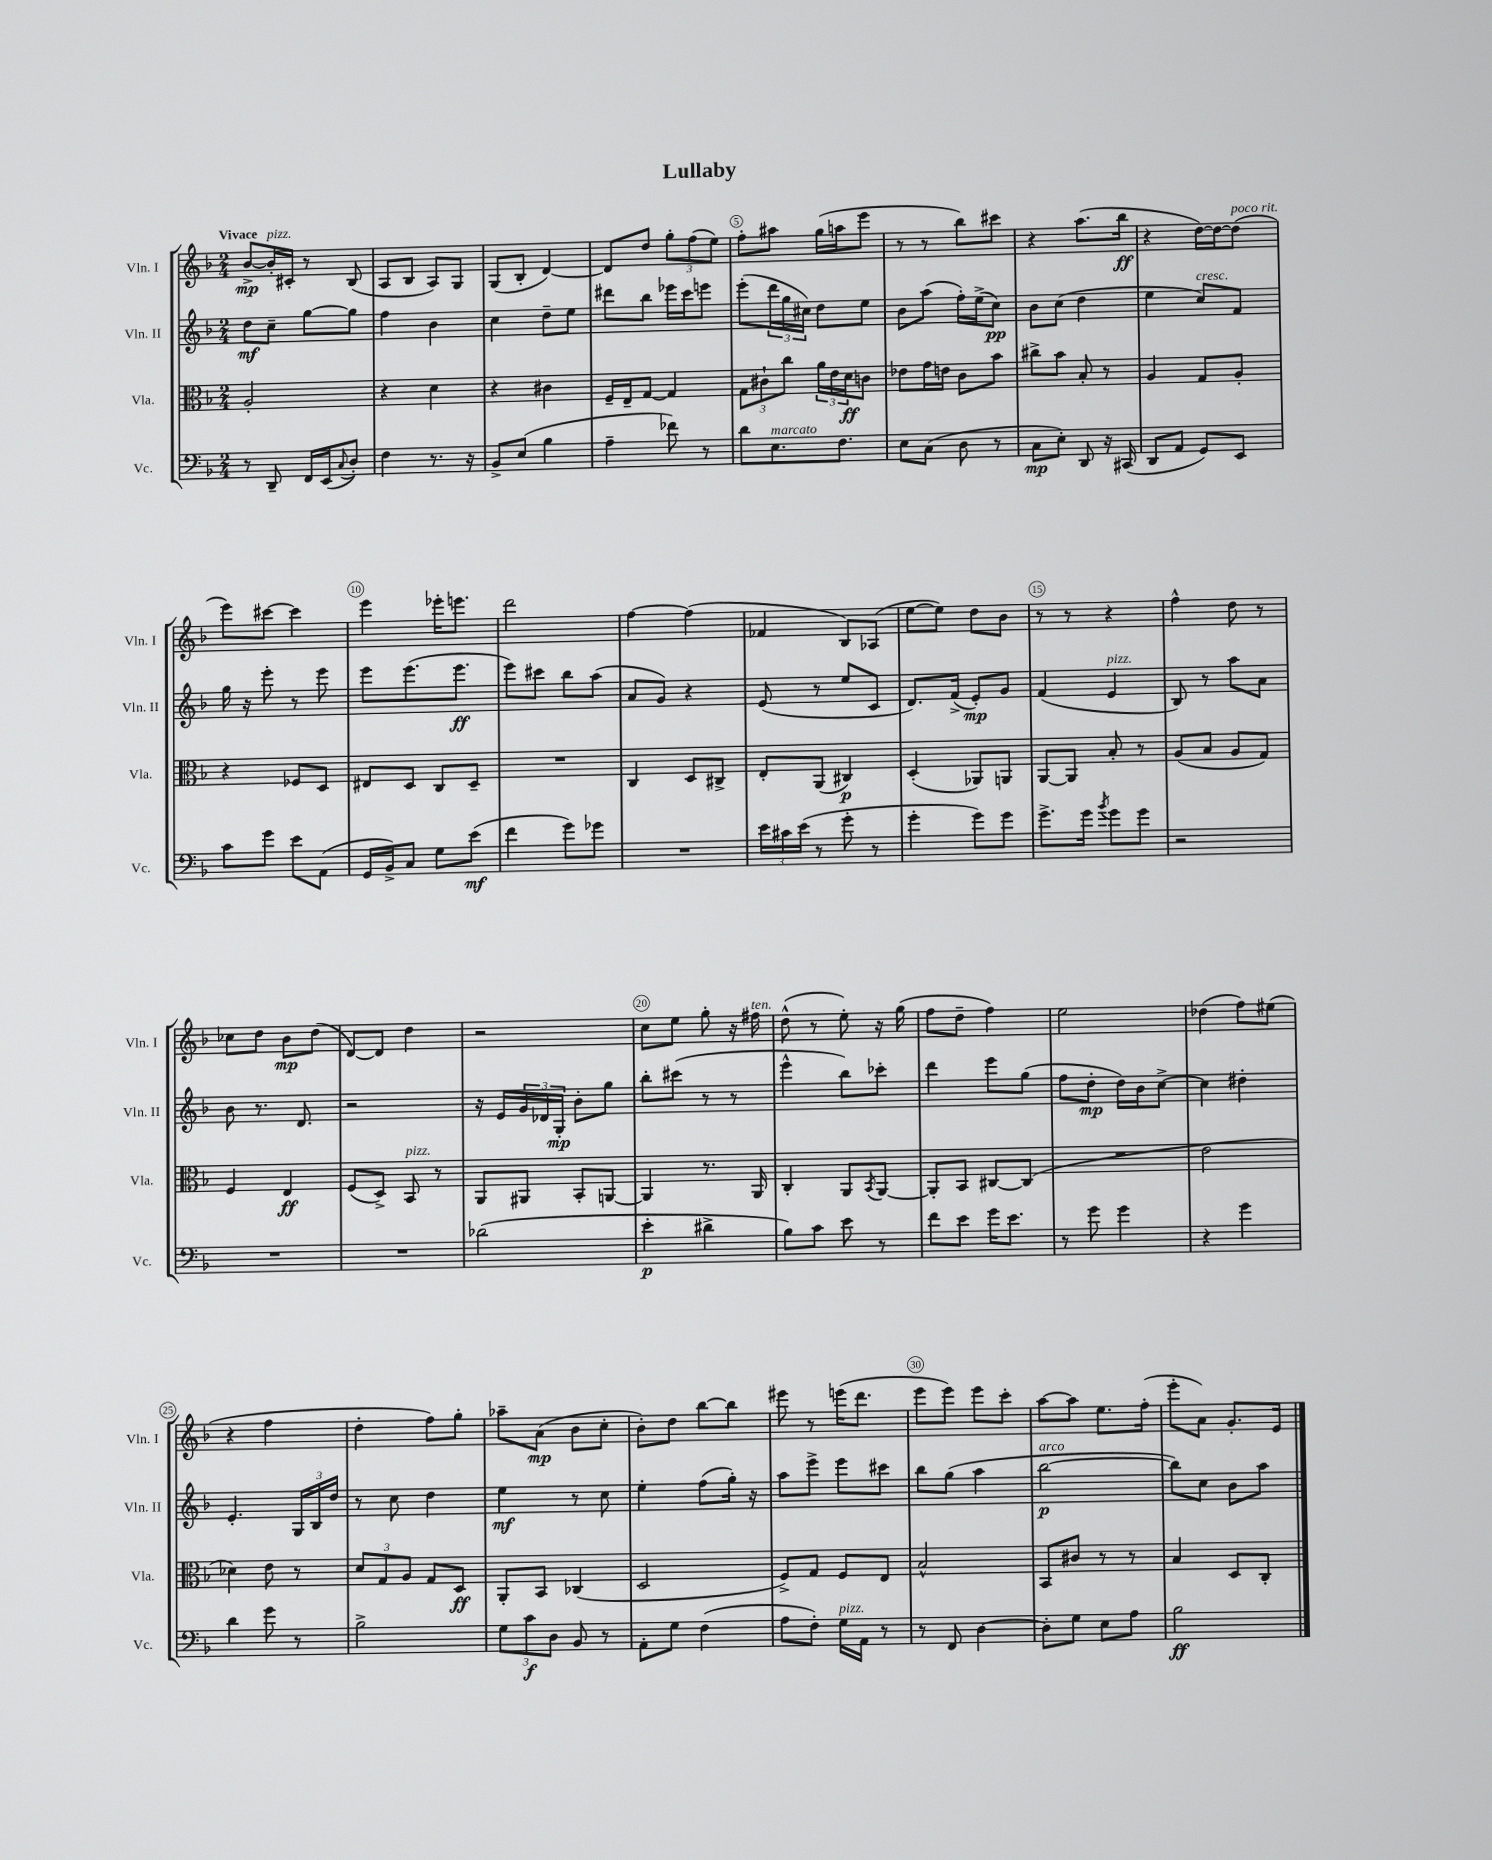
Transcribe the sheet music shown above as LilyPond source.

\header { title = "Lullaby" }
<<
\new StaffGroup <<
\new Staff = "s0" \with { instrumentName = "Vln. I" shortInstrumentName = "Vln. I" } {
    \clef treble \key f \major \numericTimeSignature \time 2/4 \tempo "Vivace"
    bes'8~->\mp bes'16-.^\markup { \italic "pizz." } cis'16-. r8 bes8( |
    a8 bes8 a8) g8 |
    g8( bes8-. d'4~) |
    d'8 d''8 \tuplet 3/2 { g''8-. f''8( e''8) } |
    f''8-. ais''8 g''16( a''16 e'''8 |
    r8 r8 bes''8) cis'''8 |
    r4 a''8.( bes''16\ff |
    r4 d''16~) d''16~ d''8^\markup { \italic "poco rit." }( |
    e'''8) cis'''8~ cis'''4 |
    e'''4 ees'''16-. e'''8. |
    d'''2 |
    f''4~ f''4( |
    fes'4 bes8) aes8( |
    e''8~ e''8) d''8 bes'8 |
    r8 r8 r4 |
    f''4-^ d''8 r8 |
    ces''8 d''8 bes'8\mp d''8( |
    d'8~) d'8 d''4 |
    r2 |
    c''8 e''8 g''8-. r16 fis''16^\markup { \italic "ten." } |
    d''8-^( r8 e''8-.) r16 g''16( |
    f''8 d''8-- f''4) |
    e''2 |
    des''4( f''8) eis''8( |
    r4 f''4 |
    d''4-. f''8) g''8-. |
    aes''8-- a'8\mp( bes'8 c''8-. |
    bes'8-.) d''8 bes''8~ bes''8 |
    eis'''8 r8 e'''16( d'''8. |
    e'''8 e'''8) e'''8 c'''8-. |
    a''8~ a''8 e''8. f''16-.( |
    e'''8-. a'8) g'8.-. e'16 \bar "|." |
}
\new Staff = "s1" \with { instrumentName = "Vln. II" shortInstrumentName = "Vln. II" } {
    \clef treble \key f \major \numericTimeSignature \time 2/4
    d''8\mf c''8-- g''8~ g''8 |
    f''4 bes'4 |
    c''4 d''8-- e''8 |
    dis'''8 bes''8 ees'''16 c'''16 e'''8 |
    e'''8-.( \tuplet 3/2 { d'''16 g''16 cis''16) } d''8 e''8 |
    bes'8 a''8( f''16-.) e''16->( c''8\pp) |
    bes'8 c''8( d''4 |
    e''4 c''8^\markup { \italic "cresc." }) f'8 |
    g''16 r16 e'''8-. r8 e'''8 |
    e'''8 e'''8.( e'''8.\ff |
    e'''8) cis'''8 bes''8 a''8( |
    a'8 g'8) r4 |
    e'8( r8 e''8 c'8 |
    d'8.) f'16->( e'8-.\mp) g'8 |
    f'4( e'4^\markup { \italic "pizz." } |
    bes8) r8 a''8 a'8 |
    bes'8 r8. d'8. |
    r2 |
    r16 e'16 \tuplet 3/2 { g'16 des'16 g16-.\mp } bes'8-. g''8 |
    bes''8-. cis'''8( r8 r8 |
    e'''4-^ bes''8) ces'''8-. |
    d'''4 e'''8 g''8( |
    f''8 d''8-.\mp d''16) bes'16 c''8~-> |
    c''4 dis''4-. |
    e'4.-. \tuplet 3/2 { g16 bes16 d''16 } |
    r8 c''8 d''4 |
    e''4\mf r8 c''8 |
    e''4-. f''8( g''16-.) r16 |
    a''8 e'''8-> e'''8 cis'''8 |
    bes''8 g''8( a''4 |
    bes''2~\p^\markup { \italic "arco" } |
    bes''8) c''8 bes'8 a''8 \bar "|." |
}
\new Staff = "s2" \with { instrumentName = "Vla." shortInstrumentName = "Vla." } {
    \clef alto \key f \major \numericTimeSignature \time 2/4
    a2-. |
    r4 d'4 |
    r4 cis'4 |
    f16-- e16-- g8~ g4 |
    \tuplet 3/2 { g8 cis'8-! c''8 } \tuplet 3/2 { a'16 e'16 d'16\ff } c'8 |
    ees'8 g'16 e'16 c'8 bes'8 |
    cis''8-> bes'8 bes8-. r8 |
    a4 g8 a8-. |
    r4 fes8 d8 |
    eis8 d8 c8 d8-- |
    R2 |
    c4 d8 cis8-> |
    e8-. a,8( cis4\p) |
    d4-.( aes,8) a,8 |
    a,8~ a,8 bes8-. r8 |
    a8( bes8 a8 g8) |
    f4 e4\ff |
    f8( d8->) bes,8^\markup { \italic "pizz." } r8 |
    a,8 ais,8 bes,8-. a,8~ |
    a,4 r8. a,16 |
    c4-. a,8 \acciaccatura { bes,8 } a,8~ |
    a,8-. bes,8 cis8~ cis8( |
    R2 |
    e'2 |
    des'4) e'8 r8 |
    \tuplet 3/2 { d'8 g8 a8 } g8 d8\ff |
    a,8-. bes,8 ces4( |
    d2 |
    f8->) g8 f8 e8 |
    bes2-^ |
    bes,8 cis'8 r8 r8 |
    bes4 d8 c8-. \bar "|." |
}
\new Staff = "s3" \with { instrumentName = "Vc." shortInstrumentName = "Vc." } {
    \clef bass \key f \major \numericTimeSignature \time 2/4
    r8 d,8-- f,16 e,16( \appoggiatura { c8 } d8-.) |
    f4 r8. r16 |
    bes,8-> e8( bes4 |
    a4-- fes'8) r8 |
    d'8 e8.^\markup { \italic "marcato" } f8. |
    e8 c8( d8 r8 |
    c8\mp e8-.) d,8 r16 cis,16( |
    d,8 a,8 g,8) e,8 |
    c'8 g'8 e'8 a,8( |
    g,16 bes,16->) c8 g8 e'8\mf( |
    f'4 g'8) ges'8 |
    R2 |
    \tuplet 3/2 { e'16 cis'16 e'16( } r8 g'8-. r8 |
    g'4-. g'8) g'8 |
    g'8.-> g'16 \acciaccatura { bes'8 } g'8 g'8 |
    r2 |
    R2 |
    R2 |
    des'2( |
    e'4-.\p dis'4-> |
    bes8) c'8 e'8 r8 |
    f'8 e'8 g'16 e'8. |
    r8 g'8 g'4 |
    r4 g'4 |
    d'4 g'8 r8 |
    bes2-> |
    \tuplet 3/2 { g8 c'8\f d8 } bes,8 r8 |
    a,8-. g8 f4( |
    a8 f8-.) g16^\markup { \italic "pizz." } a,16 r8 |
    r8 f,8 d4~ |
    d8-. g8 e8 a8 |
    bes2\ff \bar "|." |
}
>>
>>
\layout { \context { \Score \override BarNumber.break-visibility = ##(#f #t #t) barNumberVisibility = #(every-nth-bar-number-visible 5) \override BarNumber.stencil = #(make-stencil-circler 0.1 0.3 ly:text-interface::print) } }
